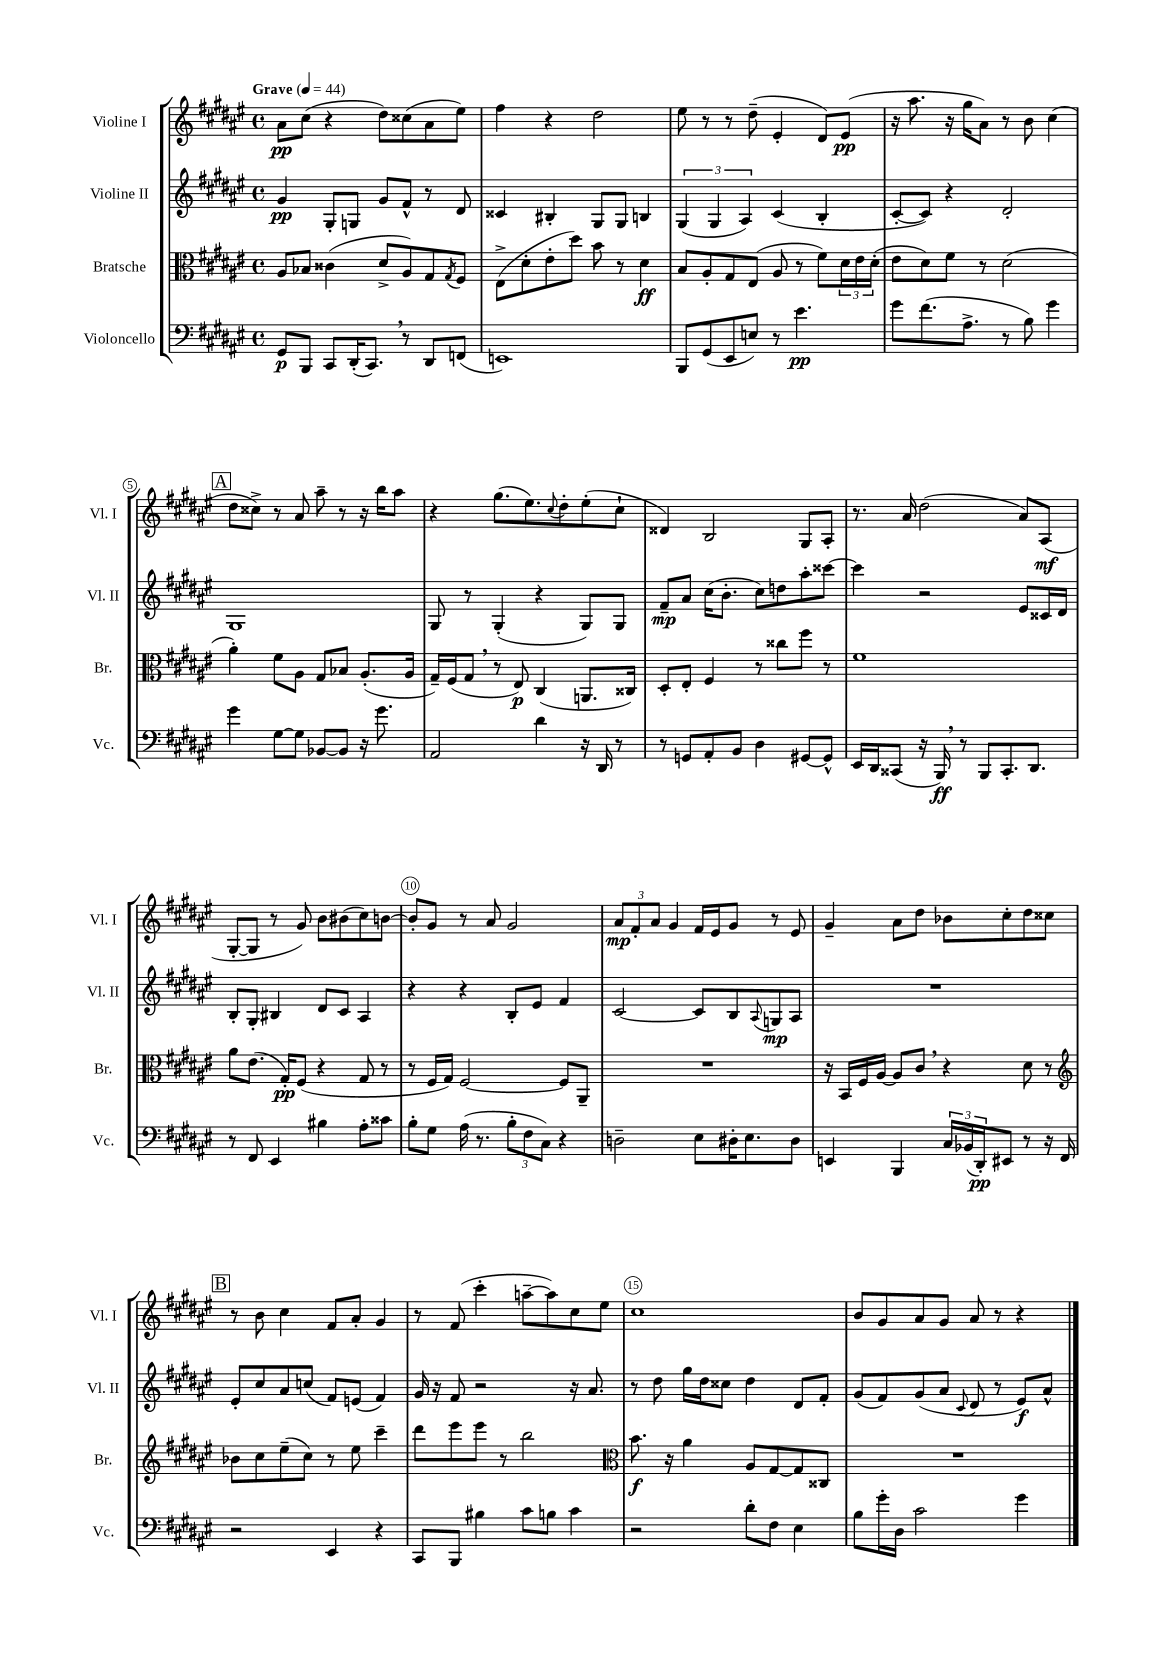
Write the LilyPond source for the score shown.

<<
\new StaffGroup <<
\new Staff = "s0" \with { instrumentName = "Violine I" shortInstrumentName = "Vl. I" } {
    \clef treble \key fis \major \defaultTimeSignature \time 4/4 \tempo "Grave" 4 = 44
    ais'8\pp cis''8( r4 dis''8) cisis''8( ais'8 eis''8) |
    fis''4 r4 dis''2 |
    eis''8 r8 r8 dis''8--( eis'4-. dis'8) eis'8\pp( |
    r16 ais''8. r16 gis''16 ais'8) r8 b'8 cis''4( |
    \mark \markup { \box "A" } dis''8 cisis''8->) r8 ais'8 ais''8-- r8 r16 b''16 ais''8 |
    r4 gis''8.( eis''8.) \appoggiatura { cis''8 } dis''8-. eis''8-.( cis''8-! |
    disis'4) b2 gis8 ais8-. |
    r8. ais'16 dis''2( ais'8) ais8\mf( |
    gis8~-. gis8 r8 gis'8) b'8 bis'8( cis''8) b'8~ |
    b'8-. gis'8 r8 ais'8 gis'2 |
    \tuplet 3/2 { ais'8\mp fis'8-. ais'8 } gis'4 fis'16 eis'16 gis'8 r8 eis'8 |
    gis'4-- ais'8 dis''8 bes'8 cis''8-. dis''8 cisis''8 |
    \mark \markup { \box "B" } r8 b'8 cis''4 fis'8 ais'8-. gis'4 |
    r8 fis'8( cis'''4-. a''8~-- a''8) cis''8 eis''8 |
    cis''1 |
    b'8 gis'8 ais'8 gis'8 ais'8 r8 r4 \bar "|." |
}
\new Staff = "s1" \with { instrumentName = "Violine II" shortInstrumentName = "Vl. II" } {
    \clef treble \key fis \major \defaultTimeSignature \time 4/4
    gis'4\pp gis8-. g8 gis'8 fis'8-^ r8 dis'8 |
    cisis'4 bis4-. gis8 gis8 b4 |
    \tuplet 3/2 { gis4( gis4 ais4) } cis'4( b4-. |
    cis'8~-. cis'8) r4 dis'2-. |
    \mark \markup { \box "A" } gis1 |
    gis8 r8 gis4-.( r4 gis8) gis8 |
    fis'8--\mp ais'8 cis''16( b'8.-. cis''8) d''8 ais''8-. cisis'''8~ |
    cisis'''4 r2 eis'8 cisis'16 dis'16 |
    b8-. gis8-. bis4 dis'8 cis'8 ais4 |
    r4 r4 b8-. eis'8 fis'4 |
    cis'2~ cis'8 b8 \appoggiatura { ais8 } g8\mp ais8 |
    R1 |
    \mark \markup { \box "B" } eis'8-. cis''8 ais'8 c''8( fis'8) e'8( fis'4) |
    gis'16 r16 fis'8 r2 r16 ais'8. |
    r8 dis''8 gis''16 dis''16 cisis''8 dis''4 dis'8 fis'8-. |
    gis'8( fis'8) gis'8( ais'8 \appoggiatura { cis'8 } dis'8 r8 eis'8\f) ais'8-^ \bar "|." |
}
\new Staff = "s2" \with { instrumentName = "Bratsche" shortInstrumentName = "Br." } {
    \clef alto \key fis \major \defaultTimeSignature \time 4/4
    ais8 bes8 cisis'4( dis'8-> ais8) gis8 \acciaccatura { gis8 } fis8 |
    eis8->( dis'8-. eis'8-. dis''8) b'8 r8 dis'4\ff |
    b8 ais8-. gis8 eis8( ais8 r8 fis'8) \tuplet 3/2 { dis'16 eis'16 dis'16-.( } |
    eis'8 dis'8) fis'8 r8 dis'2( |
    \mark \markup { \box "A" } ais'4-.) fis'8 ais8 gis8 bes8 ais8.-.( ais16 |
    gis16--) fis16( gis8 \breathe r8 eis8\p) cis4( a,8. cisis16) |
    dis8-. eis8-. fis4 r8 cisis''8 fis''8 r8 |
    fis'1 |
    ais'8 eis'8.( gis16-.\pp) fis8( r4 gis8 r8 |
    r8 fis16 gis16) fis2~ fis8 ais,8-- |
    R1 |
    r16 b,16 fis16 ais16~ ais8 cis'8 \breathe r4 dis'8 r8 |
    \mark \markup { \box "B" } \clef treble bes'8 cis''8 eis''8--( cis''8) r8 eis''8 cis'''4-- |
    dis'''8 eis'''8 eis'''8 r8 b''2 |
    \clef alto b'8.\f r16 ais'4 ais8 gis8~ gis8 cisis8 |
    R1 \bar "|." |
}
\new Staff = "s3" \with { instrumentName = "Violoncello" shortInstrumentName = "Vc." } {
    \clef bass \key fis \major \defaultTimeSignature \time 4/4
    gis,8\p b,,8 cis,8 dis,16-.( cis,8.) \breathe r8 dis,8 f,8( |
    e,1) |
    b,,8 gis,8( eis,8 e8) r8 eis'4.\pp |
    gis'8 fis'8.( ais8.-> r8 b8) gis'4 |
    \mark \markup { \box "A" } gis'4 gis8~ gis8 bes,8~ bes,8 r16 gis'8. |
    ais,2 dis'4 r16 dis,16 r8 |
    r8 g,8 ais,8-. b,8 dis4 gis,8~ gis,8-^ |
    eis,16 dis,16 cisis,8( r16 b,,16\ff) \breathe r8 b,,8 cisis,8.-. dis,8. |
    r8 fis,8 eis,4 bis4 ais8-. cisis'8 |
    b8-. gis8 ais16( r8. \tuplet 3/2 { b8-. fis8 cis8) } r4 |
    d2-- eis8 dis16-. eis8. dis8 |
    e,4 b,,4 \tuplet 3/2 { cis16 bes,16( dis,16-.\pp) } eis,8 r8 r16 fis,16 |
    \mark \markup { \box "B" } r2 eis,4 r4 |
    cis,8 b,,8 bis4 cis'8 b8 cis'4 |
    r2 dis'8-. fis8 eis4 |
    b8 gis'16-. dis16 cis'2 gis'4 \bar "|." |
}
>>
>>
\layout { \context { \Score \override BarNumber.break-visibility = ##(#f #t #t) barNumberVisibility = #(every-nth-bar-number-visible 5) \override BarNumber.stencil = #(make-stencil-circler 0.1 0.3 ly:text-interface::print) } }
